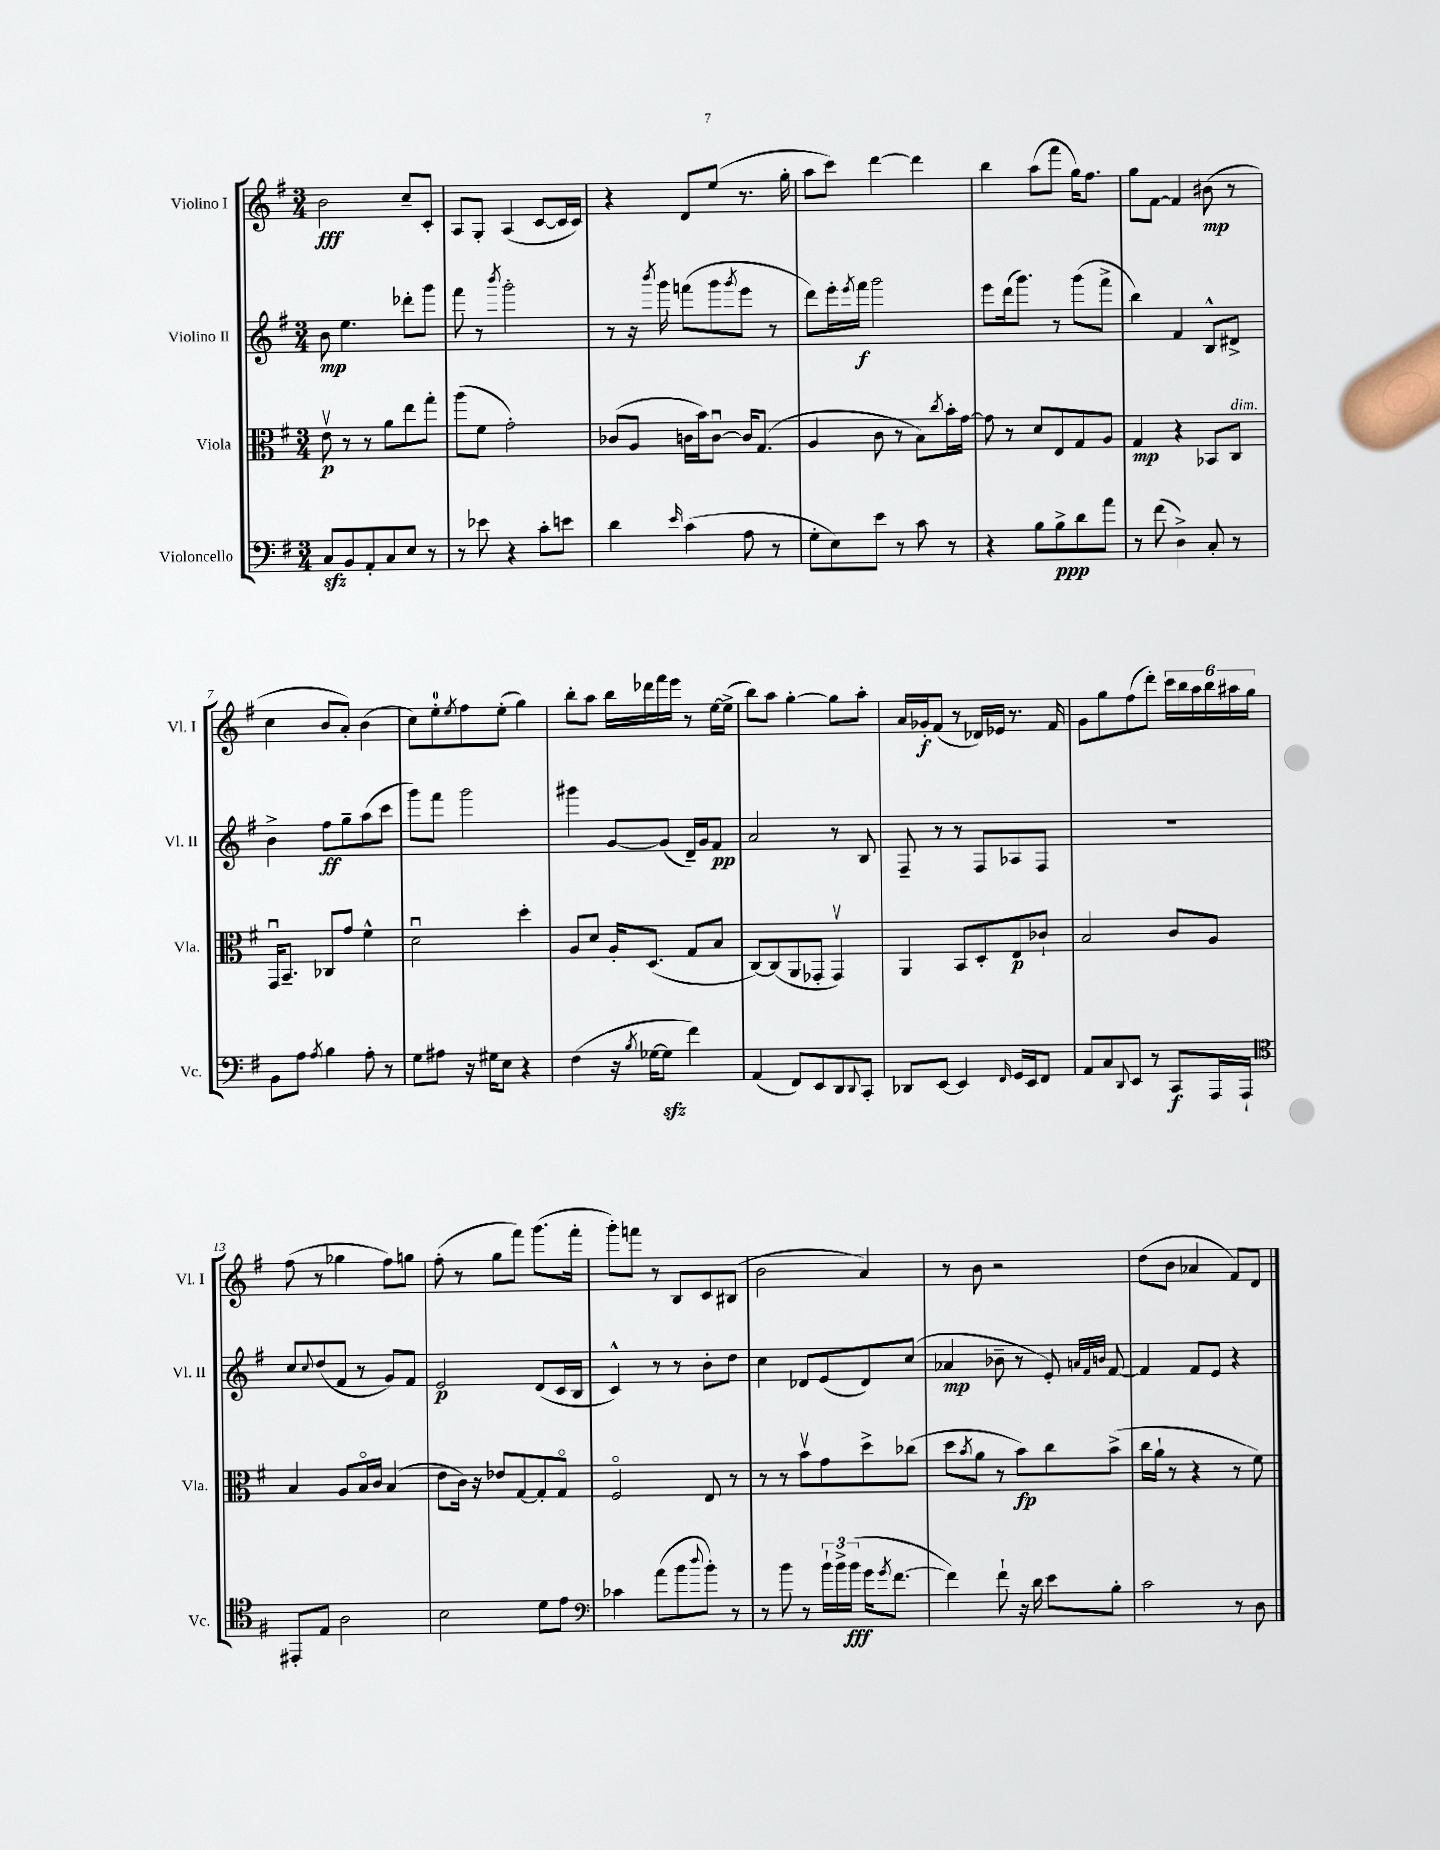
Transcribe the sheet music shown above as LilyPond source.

<<
\new StaffGroup <<
\new Staff = "s0" \with { instrumentName = "Violino I" shortInstrumentName = "Vl. I" } {
    \clef treble \key g \major \numericTimeSignature \time 3/4
    b'2\fff c''8-- c'8-. |
    a8 g8-. a4( c'8~ c'16 c'16) |
    r4 d'8 e''8( r8. g''16-. |
    a''8 c'''8) d'''4~ d'''4 |
    b''4 a''8( fis'''8 g''16) fis''8. |
    g''8 fis'8~ fis'4 bis'8\mp( r8 |
    c''4 b'8 a'8-.) b'4( |
    c''8) e''8-0-. \acciaccatura { e''8 } fis''8 e''8-.( g''4) |
    b''8-. a''8 b''16 des'''16 fis'''16 e'''16 r8 e''16~ e''16->( |
    b''8) a''8 g''4~-. g''8 a''8-. |
    a'16 ges'16-.\f fis'8( r8 des'16) ees'16 r8. fis'16 |
    g'8 g''8 fis''8( d'''8-.) \tuplet 6/4 { c'''16 b''16 a''16 b''16 ais''16 g''16 } |
    fis''8( r8 ges''4 fis''8) g''8 |
    fis''8-.( r8 g''8 fis'''8) g'''8.( fis'''16-. |
    g'''8-.) f'''8 r8 b8 c'8 bis8( |
    b'2 a'4) |
    r8 b'8 r2 |
    d''8( b'8 aes'4 fis'8) d'8 \bar "|." |
}
\new Staff = "s1" \with { instrumentName = "Violino II" shortInstrumentName = "Vl. II" } {
    \clef treble \key g \major \numericTimeSignature \time 3/4
    b'8\mp e''4. des'''8-. g'''8 |
    fis'''8 r8 \acciaccatura { b'''8 } g'''2-. |
    r8 r16 \acciaccatura { b'''8 } g'''16 f'''8( g'''8 \acciaccatura { g'''8 } e'''8 r8 |
    d'''8) e'''16-. \acciaccatura { e'''8 } fis'''16\f g'''2 |
    e'''8 d'''16( g'''8.) r8 g'''8( fis'''8-> |
    b''4) fis'4 b8-^ dis'8-> |
    b'4-> fis''8\ff g''8-- a''8( c'''8 |
    g'''8) fis'''8 g'''2 |
    gis'''4 g'8~ g'8( d'16--) g'16 fis'8\pp |
    a'2 r8 b8 |
    fis8-- r8 r8 fis8 aes8 fis8 |
    R2. |
    c''8 \appoggiatura { c''8 } d''8( fis'8 r8 g'8) fis'8 |
    e'2\p d'8( c'16 b16 |
    c'4-^) r8 r8 b'8-. d''8 |
    c''4 des'8 e'8( des'8) c''8( |
    aes'4\mp bes'8-- r8 e'8-.) \grace { a'32 fis'32 b'32 } fis'8~ |
    fis'4 fis'8 e'8 r4 \bar "|." |
}
\new Staff = "s2" \with { instrumentName = "Viola" shortInstrumentName = "Vla." } {
    \clef alto \key g \major \numericTimeSignature \time 3/4
    e'8\upbow\p r8 r8 a'8 e''8 g''8-. |
    a''8( fis'8 g'2-.) |
    ces'8( a8 c'16 b'16) c'8~\downbow c'16 g8.( |
    a4 c'8 r8 b8) \acciaccatura { c''8 } b'16-. g'16~ |
    g'8 r8 d'8 e8 g8 a8 |
    g4\mp r4 bes,8 c8^\markup { \italic "dim." } |
    g,16\downbow b,8.-- ces8 g'8 fis'4-^ |
    d'2\downbow d''4-. |
    a8 d'8 a16-. d8.( g8 b8 |
    c8~) c8( a,8 ges,8-. ges,4\upbow) |
    a,4 b,8 d8-. e8\p ces'8-! |
    b2 c'8 a8 |
    b4 a8 b16\flageolet c'16 b4( |
    e'8 c'16) r16 ees'8 g8~ g8-. g8\flageolet |
    fis2\flageolet e8 r8 |
    r8 r8 b'8\upbow g'8 d''8-> ces''8( |
    d''8 \acciaccatura { b'8 } a'8 r8 b'8\fp) c''8 b'8->( |
    c''16 a'16-! r8 r4 r8 fis'8) \bar "|." |
}
\new Staff = "s3" \with { instrumentName = "Violoncello" shortInstrumentName = "Vc." } {
    \clef bass \key g \major \numericTimeSignature \time 3/4
    c8\sfz b,8 a,8-. c8 e8 r8 |
    r8 ees'8 r4 c'8-. e'8 |
    d'4 \grace { e'16 } c'4( a8 r8 |
    g8-. e8) e'8 r8 c'8 r8 |
    r4 b8 b8->\ppp d'8 a'8 |
    r8 fis'8( d4->) c8-. r8 |
    b,8 a8 \acciaccatura { a8 } b4 a8-. r8 |
    g8 ais8 r16 gis16 e8 r4 |
    fis4( r16 \acciaccatura { b8 } ges16~ ges8\sfz fis'4) |
    a,4( fis,8) e,8 d,8 \appoggiatura { d,8 } c,8-. |
    des,8 e,8~ e,4 \grace { fis,16 } g,16 e,16 fis,8 |
    a,8 c8 \appoggiatura { d,8 } e,8 r8 c,8\f a,,16 a,,16-! |
    \clef tenor eis,8-. e8 a2 |
    b2 d'8 e'8 |
    \clef bass ces'4 a'8( b'8 \appoggiatura { d''8 } b'8-.) r8 |
    r8 b'8 r8 \tuplet 3/2 { b'16-! b'16-> b'16\fff( } g'16 \acciaccatura { g'8 } fis'8.~ |
    fis'4) fis'8-! r16 d'16 e'8 b8-. |
    c'2 r8 d8 \bar "|." |
}
>>
>>
